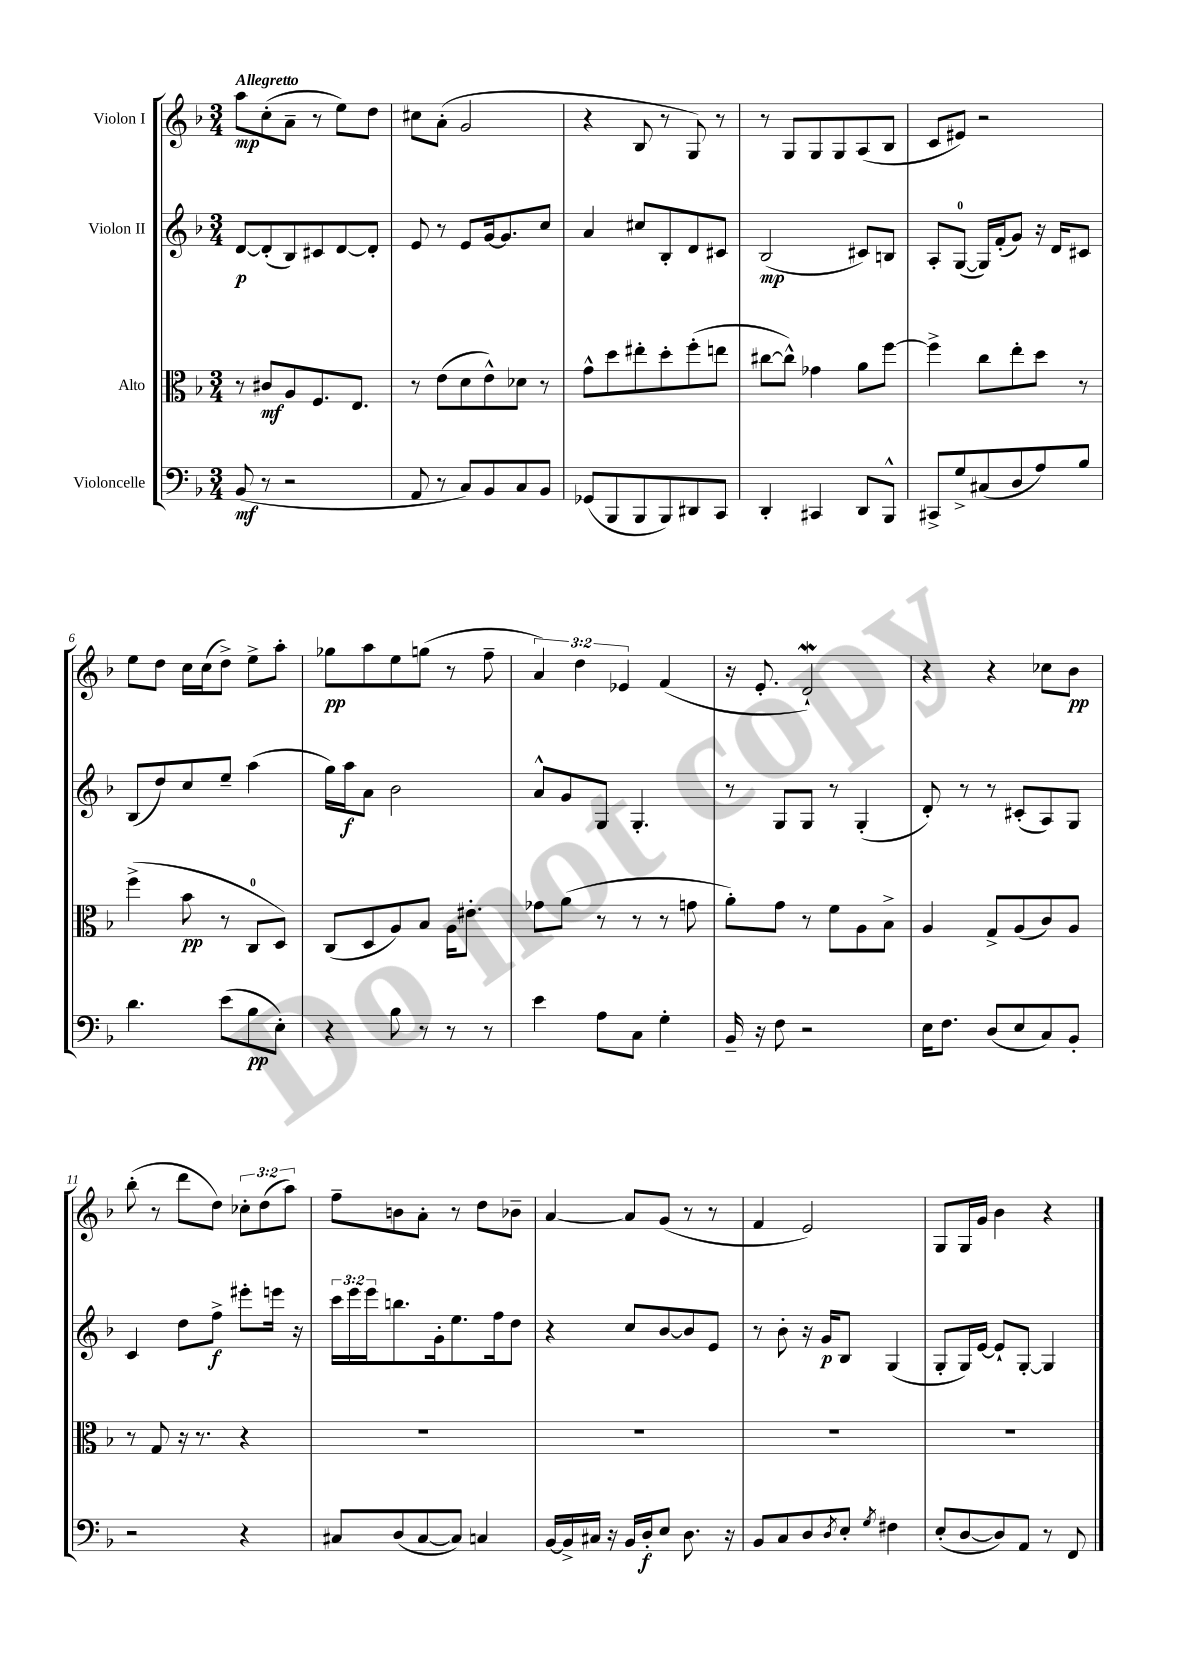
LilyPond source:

<<
\new StaffGroup <<
\new Staff = "s0" \with { instrumentName = "Violon I" } {
    \clef treble \key f \major \numericTimeSignature \time 3/4 \override Staff.TupletNumber.text = #tuplet-number::calc-fraction-text \tempo "Allegretto"
    a''8\mp c''8-.( a'8-- r8 e''8) d''8 |
    cis''8 a'8-.( g'2 |
    r4 bes8 r8 g8) r8 |
    r8 g8 g8 g8 a8( bes8 |
    c'8 eis'8) r2 |
    e''8 d''8 c''16 c''16( d''8->) e''8-> a''8-. |
    ges''8\pp a''8 e''8 g''8( r8 f''8-- |
    \tuplet 3/2 { a'4) d''4 ees'4 } f'4( |
    r16 e'8.-. d'2-!\mordent) |
    r4 r4 ces''8 bes'8\pp |
    bes''8-.( r8 d'''8 d''8) \tuplet 3/2 { ces''8-. d''8( a''8) } |
    f''8-- b'8 a'8-. r8 d''8 bes'8-- |
    a'4~ a'8 g'8( r8 r8 |
    f'4 e'2) |
    g8 g16 g'16 bes'4 r4 \bar "|." |
}
\new Staff = "s1" \with { instrumentName = "Violon II" } {
    \clef treble \key f \major \numericTimeSignature \time 3/4 \override Staff.TupletNumber.text = #tuplet-number::calc-fraction-text
    d'8~\p d'8-.( bes8) cis'8 d'8~ d'8-. |
    e'8 r8 e'8 g'16~ g'8. c''8 |
    a'4 cis''8 bes8-. d'8 cis'8 |
    bes2\mp( cis'8) b8 |
    a8-. g8-0~( g16) f'16-.( g'8) r16 d'16 cis'8 |
    bes8( d''8) c''8 e''8-- a''4( |
    g''16) a''16\f a'8 bes'2 |
    a'8-^ g'8 g8 g4.-. |
    r8 g8 g8 r8 g4-.( |
    d'8-.) r8 r8 cis'8-.( a8) g8 |
    c'4 d''8 f''8->\f eis'''8-. e'''16 r16 |
    \tuplet 3/2 { c'''16 e'''16 e'''16 } b''8. g'16-. e''8. f''16 d''8 |
    r4 c''8 bes'8~ bes'8 e'8 |
    r8 bes'8-. r16 g'16\p bes8 g4( |
    g8-. g16) e'16~ e'8-! g8~-. g4 \bar "|." |
}
\new Staff = "s2" \with { instrumentName = "Alto" } {
    \clef alto \key f \major \numericTimeSignature \time 3/4
    r8 cis'8\mf a8 f8. e8. |
    r8 e'8( d'8 e'8-^) des'8 r8 |
    g'8-^ d''8 eis''8-. d''8-. f''8-.( e''8 |
    cis''8~ cis''8-^) ges'4 a'8 f''8~ |
    f''4-> c''8 e''8-. d''8 r8 |
    f''4->( bes'8\pp r8 c8-0 d8) |
    c8( d8 a8) bes8 a16 eis'8.-. |
    ges'8 a'8( r8 r8 r8 g'8 |
    a'8-.) g'8 r8 f'8 a8 bes8-> |
    a4 g8-> a8( c'8) a8 |
    r8 g8 r16 r8. r4 |
    R2. |
    R2. |
    R2. |
    R2. \bar "|." |
}
\new Staff = "s3" \with { instrumentName = "Violoncelle" } {
    \clef bass \key f \major \numericTimeSignature \time 3/4
    bes,8\mf( r8 r2 |
    a,8 r8 c8) bes,8 c8 bes,8 |
    ges,8( bes,,8 bes,,8 bes,,8) dis,8 c,8 |
    d,4-. cis,4 d,8 bes,,8-^ |
    cis,8-> g8-> cis8( d8 a8) bes8 |
    d'4. e'8( bes8\pp e8-.) |
    r4 bes8 r8 r8 r8 |
    e'4 a8 c8 g4-. |
    bes,16-- r16 f8 r2 |
    e16 f8. d8( e8 c8) bes,8-. |
    r2 r4 |
    cis8 d8( cis8~ cis8) c4 |
    bes,16~ bes,16-> cis16 r16 bes,16 d16-.\f e8 d8. r16 |
    bes,8 c8 d8 \acciaccatura { d8 } e8-. \acciaccatura { g8 } fis4 |
    e8-.( d8~ d8) a,8 r8 f,8 \bar "|." |
}
>>
>>
